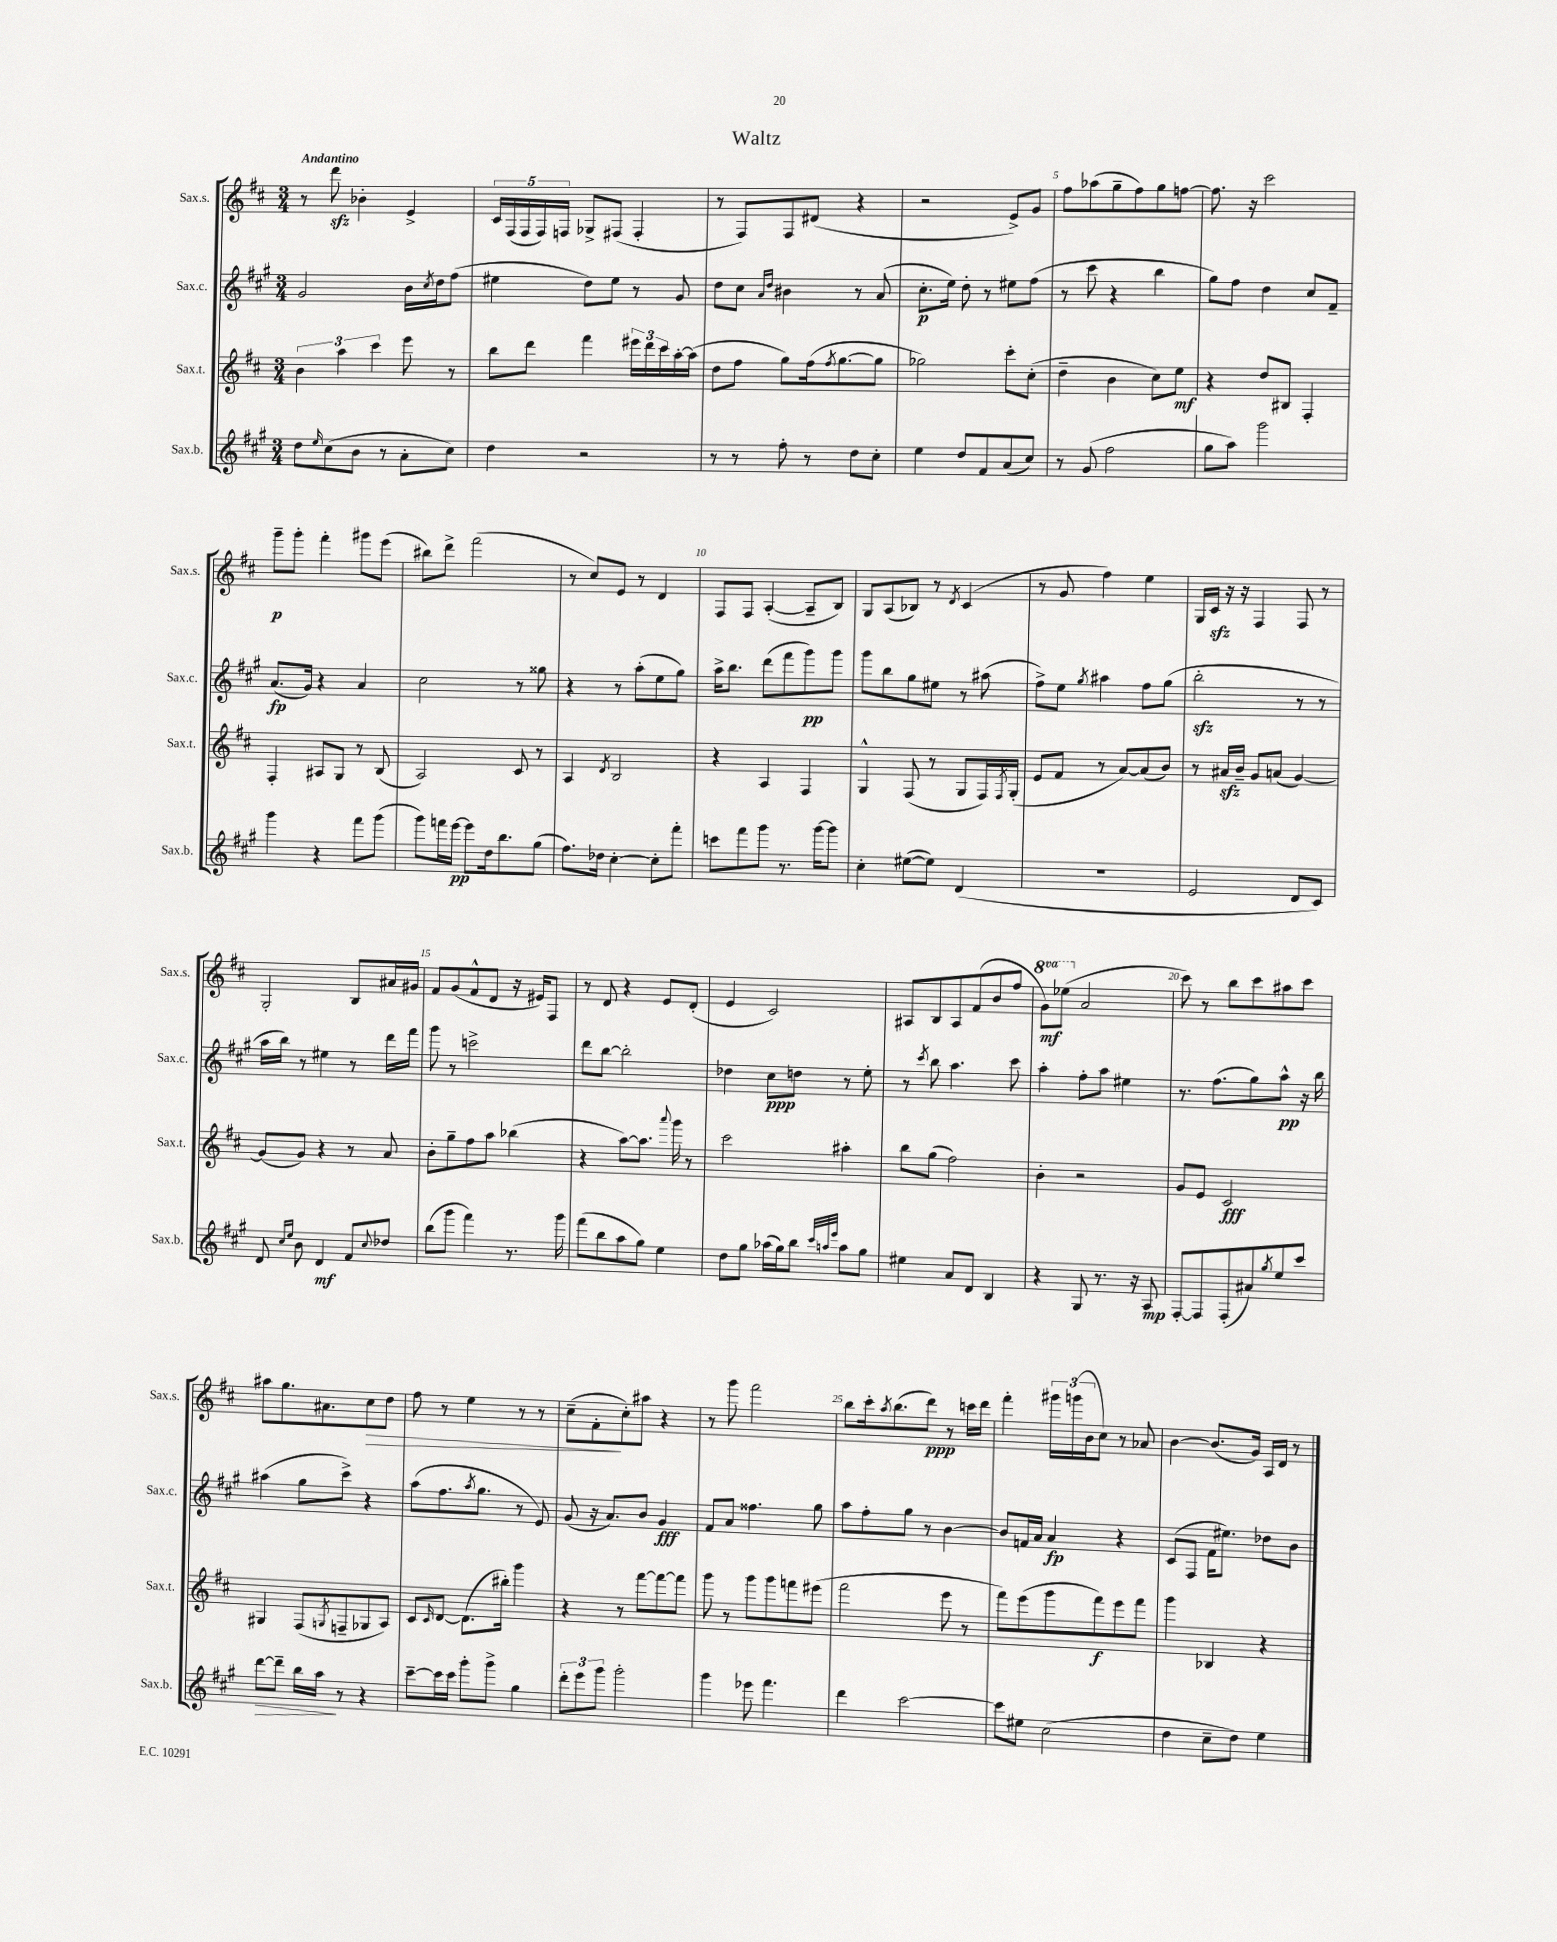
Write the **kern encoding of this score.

**kern	**kern	**kern	**kern
*staff4	*staff3	*staff2	*staff1
*clefG2	*clefG2	*clefG2	*clefG2
*k[f#c#g#]	*k[f#c#]	*k[f#c#g#]	*k[f#c#]
*M3/4	*M3/4	*M3/4	*M3/4
8dd	6b	2g#	8r
16qqee	.	.	.
(8cc#	.	.	8ddd
.	6aa	.	.
8b	.	.	4b-'
.	6ccc#	.	.
8r	.	.	.
8a'	8eee	16b	4e^
.	.	8qcc#	.
.	.	16dd	.
8cc#)	8r	(8ff#	.
=	=	=	=
4dd	8bb	4ee#	20c#
.	.	.	(20F#
.	.	.	20F#
.	8ddd	.	.
.	.	.	20F#)
.	.	.	20F
2r	4fff#	8dd)	8G-^
.	.	8ee#	(8F#
.	24eee#	8r	4F#'
.	24ddd	.	.
.	24ccc#	.	.
.	[16aa'	8g#	.
.	(16aa]	.	.
=	=	=	=
8r	8dd	8dd	8r
8r	8ff#	8cc#	8F#)
.	.	16qqa	.
.	.	16qqdd	.
8ff#'	8gg)	4b#	8F#
8r	(16ff#	.	(8d#
.	8qff#	.	.
.	[8.gg	.	.
8dd	.	8r	4r
8cc#'	8gg]	(8a	.
=	=	=	=
4ee	2gg-)	8.cc#'	2r
.	.	16ee)	.
8dd	.	8dd'	.
8f#	.	8r	.
(8a	8ccc#'	8ee#	8e^)
8cc#)	(8cc#'	(8ff#	8g
=	=	=	=
8r	4dd~	8r	8ff#
(8g#	.	8ccc#	(8aa-
2ff#	4b	4r	8gg~
.	.	.	8ff#)
.	8cc#)	4bb	8gg
.	8ee	.	[8ff
=	=	=	=
8gg#	4r	8gg#)	8.ff]
8aa)	.	8ff#	.
.	.	.	16r
2ggg#	8dd	4dd	2ccc#
.	8B#	.	.
.	4F#'	8cc#	.
.	.	8f#~	.
=	=	=	=
4ggg#	4F#'	(8.a	8ggg~
.	.	.	8ggg'
.	.	16g#)	.
4r	8A#	4r	4fff#'
.	8G	.	.
8fff#	8r	4a	8ggg#
(8ggg#	(8B	.	(8eee
=	=	=	=
8ggg#)	2A)	2cc#	8bb#)
16fff	.	.	8ddd^
[16eee	.	.	.
8eee]	.	.	(2fff#
16dd	.	.	.
8.bb	.	.	.
.	8c#	8r	.
(8gg#	8r	8gg##	.
=	=	=	=
8.ff#)	4A	4r	8r
.	.	.	8cc#)
16dd-	.	.	.
.	8qd	.	.
[4cc#'	2B	8r	8e
.	.	(8aa'	8r
8cc#']	.	8ee	4d
8fff#'	.	8gg#)	.
=	=	=	=
8ccc	4r	16aa^	8F#
.	.	8.bb	.
8fff#	.	.	8F#
8ggg#	4A	(8ddd	([4A'
8.r	.	8fff#	.
.	4F#	8ggg#)	8A~]
[16ggg#	.	.	.
8ggg#]	.	8ggg#	8B)
=	=	=	=
4cc#'	4G^^	8ggg#	8G
.	.	8bb	(8A
([8ee#	(8F#	8gg#	8B-)
8ee#])	8r	8ee#	8r
.	.	.	8qd
(4d	8G	8r	(4c#
.	16F#)	(8aa#	.
.	8qF#	.	.
.	(16G'	.	.
=	=	=	=
2.r	8e	8ff#^)	8r
.	8f#	8ee	8g
.	.	8qgg#	.
.	8r	4aa#	4ff#)
.	[8a)	.	.
.	(8a]	8ff#	4ee
.	8b)	(8gg#	.
=	=	=	=
2e	8r	2bb'	16G
.	.	.	16c#
.	16a#	.	16r
.	16b~	.	16r
.	8g	.	4F#
.	(8a	.	.
8d	[4g)	8r	8F#
8c#)	.	8r	8r
=	=	=	=
8d	(8g]	16aa	2G'
.	.	16bb)	.
16qqcc#	.	.	.
16qqee	.	.	.
8b	8g)	8r	.
4d	4r	4ee#	.
8f#	8r	8r	8B
8qqcc#	.	.	.
8dd-	8a	16ddd	16a#
.	.	16fff#	16g#
=	=	=	=
(8bb	8b'	8ggg#	8f#
8ggg#	8gg~	8r	(8g
4fff#)	8ff#	2ccc^	8f#^^
.	8aa	.	8d
8.r	(4bb-	.	16r
.	.	.	16e#)
.	.	.	8F#
16ggg#	.	.	.
=	=	=	=
(8fff#	4r	8ddd	8r
8bb	.	[8bb	8d
8aa	[8aa)	2bb']	4r
8gg#)	8.aa]	.	.
4ee	.	.	8e
.	8qqaaa	.	.
.	16ggg	.	.
.	8r	.	(8d'
=	=	=	=
8dd	2ccc#	4dd-	4e
8gg#	.	.	.
(16aa-	.	8cc#	2c#)
16gg#)	.	.	.
8bb	.	8dd	.
32qqccc#	.	.	.
32qqaa	.	.	.
32qqeee	.	.	.
8aa	4aa#'	8r	.
8gg#	.	8ee'	.
=	=	=	=
4ee#	8bb	8r	8A#
.	.	8qccc#	.
.	(8gg	8bb	8B
8a	2ff#)	4.aa	8A#
8d	.	.	(8f#
4B	.	.	8b
.	.	8ccc#	8ff#
=	=	=	=
4r	4b'	4aa'	8gg)
.	.	.	(8eee-
8G#	2r	8ff#'	2a
8.r	.	8aa	.
.	.	4ee#	.
16r	.	.	.
8A	.	.	.
=	=	=	=
[8F#'	8g	8.r	8ccc#)
8F#]	8e	.	8r
.	.	(8.ff#	.
(8F#'	2c#	.	8bb
8a#)	.	8gg#)	8ccc#
8qgg#	.	.	.
8ee	.	8aa^^	8aa#
8ccc#	.	16r	8ccc#
.	.	16bb	.
=	=	=	=
[8ddd	4G#	(4aa#	8aa#
8ddd~]	.	.	8.gg
16bb	(8F#	8gg#	.
16aa	.	.	8.a#
.	8qG	.	.
8r	8F~	8ccc#^)	.
4r	8G-	4r	8cc#
.	8A)	.	8dd
=	=	=	=
[8ccc#~	8c#	(8aa	8ff#
.	16qqc#	.	.
16ccc#]	[8d	8.ff#	8r
16ccc#	.	.	.
8ggg#'	(8.d]	.	4ee
.	.	8qaa	.
.	.	8.gg#	.
8ggg#^	.	.	.
.	16bb#')	.	.
4gg#	4ggg	8r	8r
.	.	8e)	8r
=	=	=	=
12ddd'	4r	(8g#	(8cc#~
12eee	.	.	.
.	.	16r	8f#'
12ggg#	.	.	.
.	.	8.a)	.
2ggg#'	8r	.	8cc#')
.	[8fff#	8b	8aa#
.	8fff#_	4g#	4r
.	8fff#]	.	.
=	=	=	=
4ggg#	8ggg	8f#	8r
.	8r	8a	8ggg
8eee-	8ggg	4.ff##	2fff#
4.fff#	8ggg	.	.
.	8fff	.	.
.	(8eee#	8gg#	.
=	=	=	=
4ddd	2fff#	8aa	8bb
.	.	8ff#'	16ccc#'
.	.	.	8qaa
.	.	.	(8.bb
[2ccc#	.	8gg#	.
.	.	8r	8ddd)
.	8eee	[4b	8r
.	8r	.	16ccc
.	.	.	16ddd
=	=	=	=
8ccc#]	8fff#)	8b]	4fff#'
8ee#	(8eee	16f	.
.	.	16a	.
(2cc#	8ggg	4a	24ggg#
.	.	.	(24ggg
.	.	.	24b
.	8fff#)	.	8cc#)
.	8eee	4r	8r
.	8fff#	.	8a-
=	=	=	=
4dd	4ggg	(8c#	[4b
.	.	8F#	.
8cc#~	4B-	16f#	(8.b]
.	.	8.ee#)	.
8dd)	.	.	.
.	.	.	16g)
4ee	4r	8dd-	16A
.	.	.	16d
.	.	8b	8r
==	==	==	==
*-	*-	*-	*-
